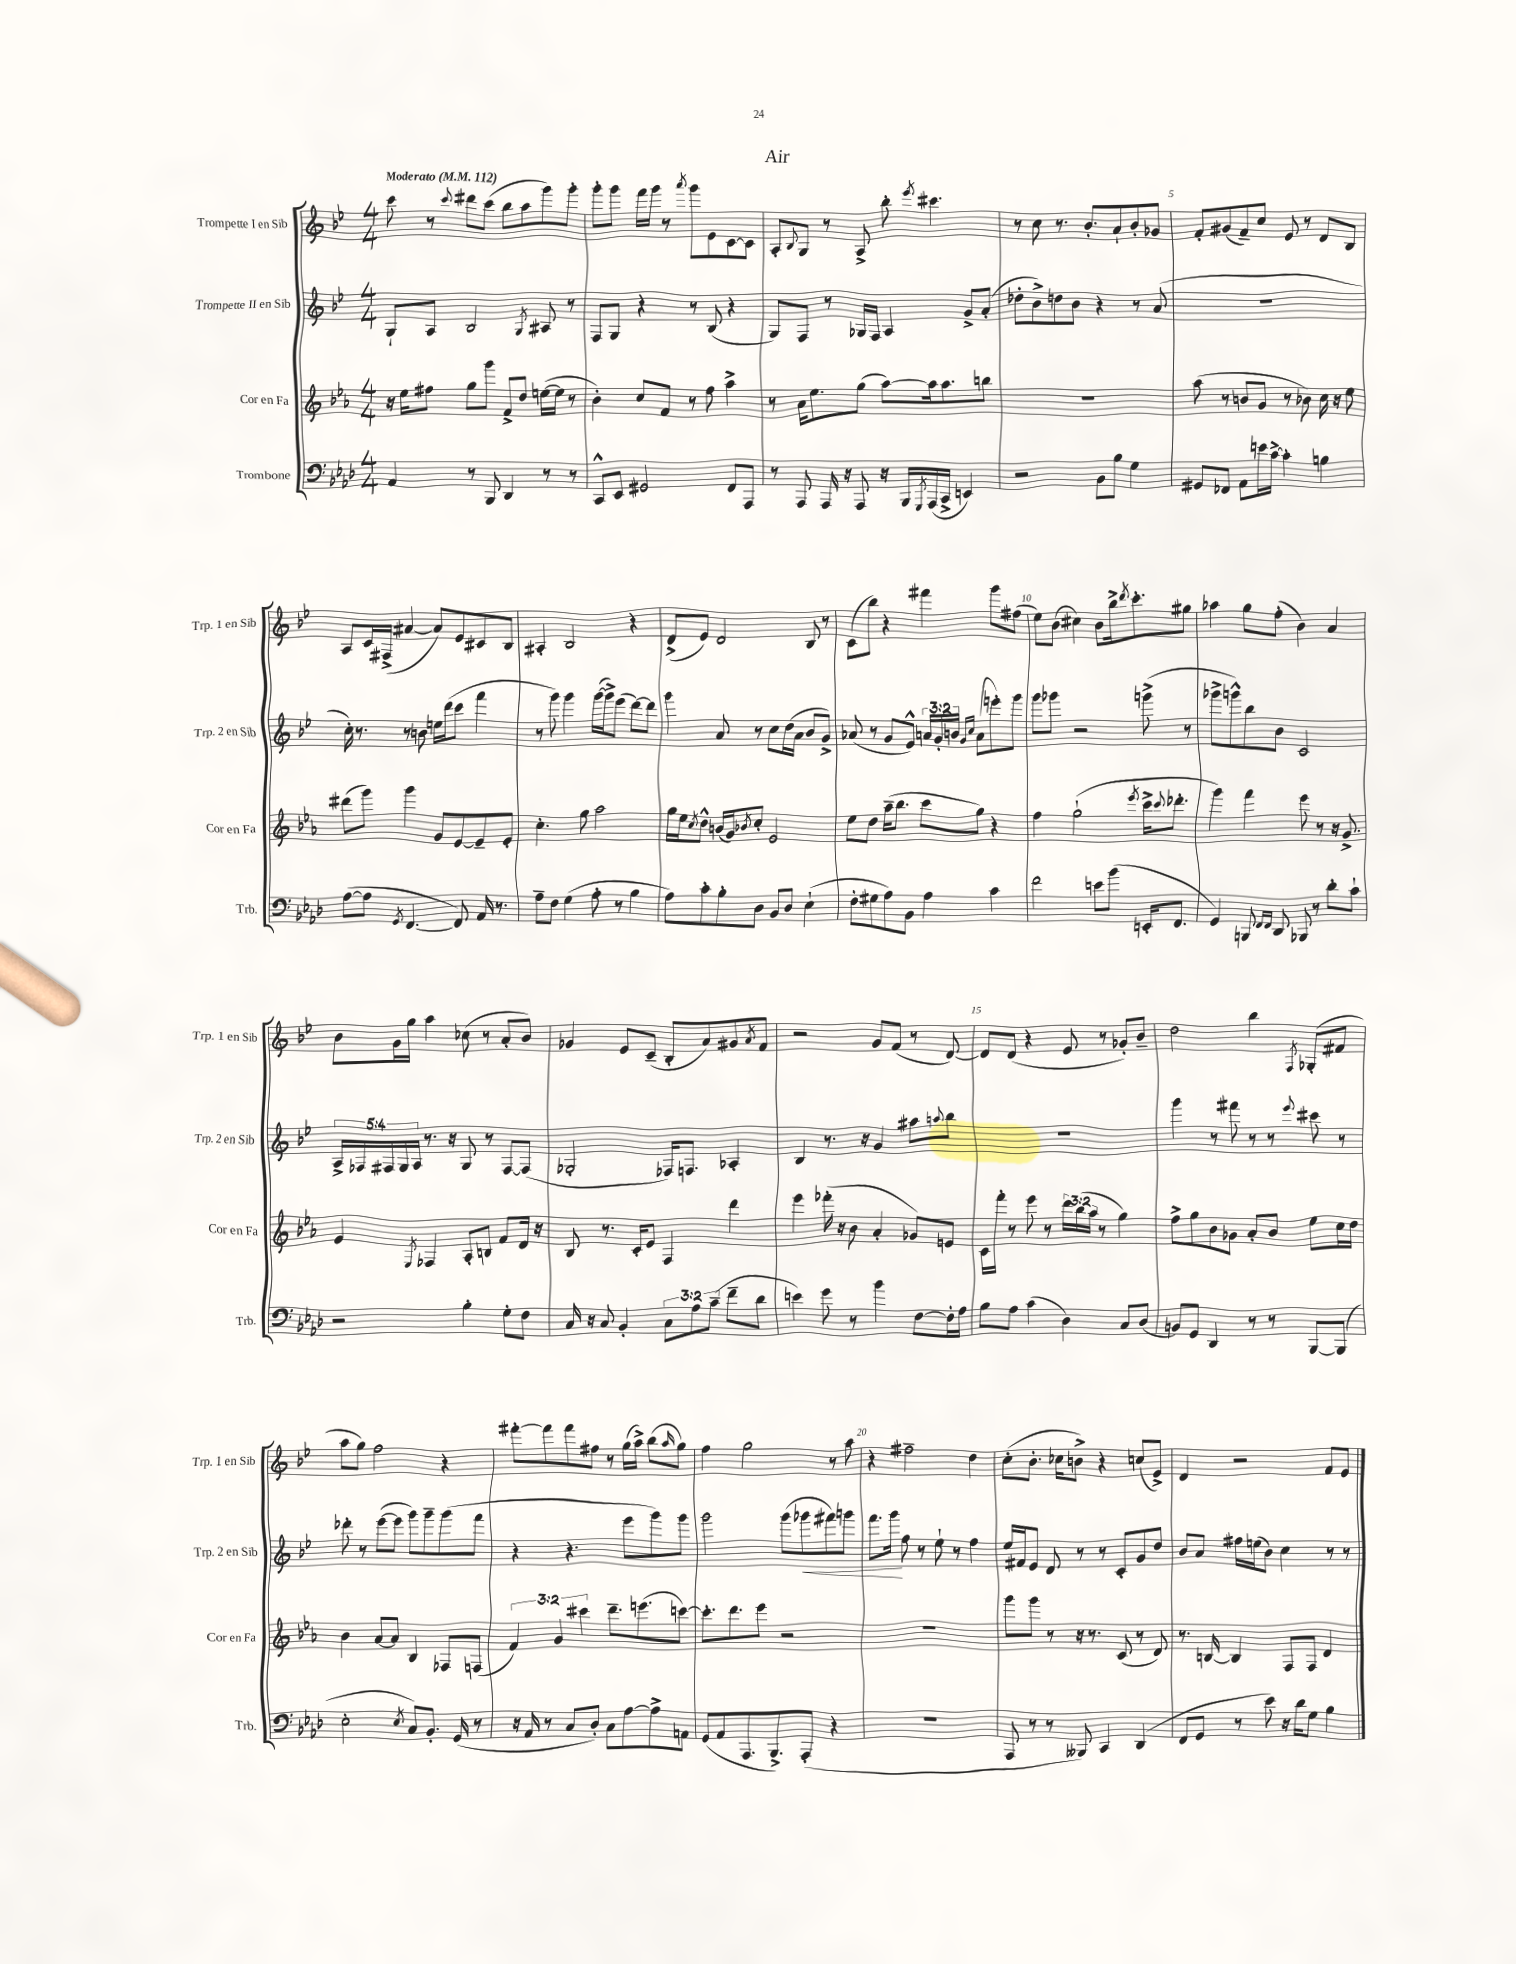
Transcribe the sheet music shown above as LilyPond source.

\header { title = "Air" }
<<
\new StaffGroup <<
\new Staff = "s0" \with { instrumentName = "Trompette I en Sib" shortInstrumentName = "Trp. 1 en Sib" } {
    \clef treble \key bes \major \numericTimeSignature \time 4/4 \tempo "Moderato" 4 = 112
    c'''8 r8 \appoggiatura { c'''8 } dis'''8 c'''8( bes''8 a''8 g'''8) g'''8-. |
    g'''8-. g'''8 f'''16 g'''16 r8 \acciaccatura { a'''8 } g'''8 ees'8 c'8~ c'8 |
    a8-. \appoggiatura { bes8 } g8 r8 a8-> bes''8-. \acciaccatura { ees'''8 } cis'''4. |
    r8 c''8 r8. bes'8.-. a'8-! bes'8-. ges'8 |
    f'8-. gis'8( f'8--) c''8 ees'8 r8 d'8 bes8 |
    a8 c'16 fis16->( ais'4~ ais'8) ees'8 cis'8 bes8 |
    ais4-. bes2 r4 |
    d'8->( ees'8) d'2 bes8 r8 |
    c'8( bes''8) r4 fis'''4 g'''8 fis''8( |
    ees''8) bes'8( cis''4) bes'8 bes''16-> \acciaccatura { d'''8 } c'''8.-. gis''8 |
    aes''4 g''8 f''8-.( bes'4) a'4 |
    bes'8 g'16 g''16 a''4 ces''8( r8 a'8-. bes'8) |
    ges'4 ees'8 c'8--( bes8-. a'8) gis'8 \acciaccatura { a'8 } f'8 |
    r2 g'8 f'8( r8 d'8~) |
    d'8 d'8( r4 ees'8 r8 ges'8-.) bes'8-- |
    d''2 bes''4 \acciaccatura { f8 } ges8-.( fis'8 |
    a''8 g''8) f''2 r4 |
    fis'''8~-. fis'''8 fis'''8 fis''8 r8 g''16( a''16->) bes''8( \grace { a''16 } g''8) |
    f''4 g''2 r8 a''8 |
    r4 fis''2-- d''4 |
    c''8-.( bes'8.-. ces''16 b'8->) r4 c''8( ees'8->) |
    d'4 r2 f'8 ees'8 \bar "|." |
}
\new Staff = "s1" \with { instrumentName = "Trompette II en Sib" shortInstrumentName = "Trp. 2 en Sib" } {
    \clef treble \key bes \major \numericTimeSignature \time 4/4 \override Staff.TupletNumber.text = #tuplet-number::calc-fraction-text
    g8-! a8 bes2 \acciaccatura { g8 } ais8 r8 |
    f8 g8 r4 r8 bes8( r4 |
    g8) f8 r8 ges16 f16 a4 g'8-> a'8-.( |
    des''8-. bes'8->) d''8 bes'8 r4 r8 a'8( |
    R1 |
    c''16-.) r8. r8 b'8 e''16 d'''16( c'''8 f'''4 |
    r8 g'''8) g'''4 g'''16~( g'''16->) ees'''8( d'''8~) d'''8 |
    g'''4 a'8 r8 c''8 d''16( a'16 bes'8 g'8->) |
    aes'8( r8 g'8 ees'8-^) \tuplet 3/2 { a'16 g'16-. b'16 } \grace { g'16 c''16 } a'8( e'''8-.) g'''8 |
    g'''8 ges'''8 r2 g'''8->( r8 |
    ges'''8-> g'''8-^) bes''8 bes'8 c'2 |
    \tuplet 5/4 { a16-> fes16 fis16 g16 a16 } r8. r16 g8 r8 fis8~ fis8( |
    ges2-. fes16) f8. aes4-. |
    bes4 r8. r16 g'4 ais''8 \appoggiatura { a''8 } bes''8 |
    R1 |
    g'''4 r8 fis'''8 r8 r8 \appoggiatura { ees'''8 } cis'''8 r8 |
    des'''8-. r8 ees'''8~( ees'''8 g'''8) g'''8-- g'''8( f'''8 |
    r4 r4. ees'''8 g'''8) g'''8 |
    g'''2 g'''8( ges'''8\< fis'''8) g'''8 |
    f'''8. g'''16\! f''8 r8 ees''8-! r8 f''4 |
    ees''16 fis'16 ees'8 d'8 r8 r8 c'8-. g'8 d''8 |
    bes'8 a'8 fis''16 e''16( bes'8) c''4 r8 r8 \bar "|." |
}
\new Staff = "s2" \with { instrumentName = "Cor en Fa" shortInstrumentName = "Cor en Fa" } {
    \clef treble \key ees \major \numericTimeSignature \time 4/4 \override Staff.TupletNumber.text = #tuplet-number::calc-fraction-text
    r16 ees''16 fis''8 g''8 g'''8 f'8-> d''8 e''16~( e''16 r8 |
    bes'4-.) c''8 f'8 r8 f''8 aes''4-> |
    r8 aes'16 ees''8. g''8( aes''8~) aes''16 aes''8. b''8 |
    R1 |
    aes''8( r8 b'8 g'8 r8 bes'8) c''16 r16 ees''8 |
    dis'''8( g'''8) g'''4 g'8 ees'8~ ees'8-- ees'8-. |
    c''4.-. g''8 aes''2 |
    g''16 ees''16 \acciaccatura { c''8 } d''8-^ b'16( g'16) \acciaccatura { bes'8 } c''8-. ees'2 |
    ees''8 d''8 aes''16--( bes''8. c'''8 g''8) r4 |
    f''4 g''2-!( \acciaccatura { ees'''8 } c'''16-> \appoggiatura { c'''8 } des'''8.-. |
    g'''4) f'''4 ees'''8 r8 r16 g'8.-> |
    ees'4 \acciaccatura { ees8 } fes4 aes8-. b8 f'8 d'16 r16 |
    bes8 r8. c'16-. ees'8 f4 d'''4 |
    ees'''4 fes'''16-.( r16 bes'8 aes'4-. ges'8) e'8 |
    c'16 f'''16-. r8 ees'''8 r8 \tuplet 3/2 { d'''16 bes''16( aes''16 } r8 g''4) |
    f''8-> g''8 bes'8 ges'8 aes'8-. bes'8 ees''8 c''16 d''16 |
    bes'4 aes'8~ aes'8 bes4 fes8 f8( |
    \tuplet 3/2 { f'4) g'4 cis'''4 } d'''8.-- e'''8.( c'''8~) |
    c'''8.-. d'''8. ees'''8 r2 |
    R1 |
    g'''8 g'''8 r8 r16 r8. c'8( r8 d'8) |
    r8. b16~ b4 f8 f8 d'4 \bar "|." |
}
\new Staff = "s3" \with { instrumentName = "Trombone" shortInstrumentName = "Trb." } {
    \clef bass \key aes \major \numericTimeSignature \time 4/4 \override Staff.TupletNumber.text = #tuplet-number::calc-fraction-text
    aes,4 r8 bes,,8 des,4 r8 r8 |
    c,8-^ ees,8 gis,2 f,8 aes,,8 |
    r8 aes,,8 aes,,16 r16 aes,,8 r16 bes,,16 \acciaccatura { g,,8 } aes,,16( c,16-> e,4) |
    r2 bes,8 bes8 g4 |
    gis,8 fes,8 aes,8 e'16 c'16~-> c'4-. b4 |
    aes8~( aes8 \acciaccatura { g,8 } f,4.~ f,8) aes,16 r8. |
    aes8-- f8 g4( aes8-. r8 bes4 |
    aes8) c'8-. bes8-. des8 bes,8 des8 ees4-!( |
    f8-. gis8 aes8) bes,8 aes4 c'4 |
    f'2 e'8 bes'8( e,16-. f,8. |
    g,4) b,,8 \grace { f,16 f,16 } des,8 bes,,8 r8 des'8-. c'8-! |
    r2 bes4-. g8-. f8 |
    c16 r16 c8 bes,4-. \tuplet 3/2 { c8 aes8 c'8--( } f'8-- des'8 |
    e'4) g'8 r8 bes'4 f8~ f16-. aes16 |
    bes8 aes8 c'4( des4) c8 des8( |
    b,8) g,8 des,4 r8 r8 bes,,8~ bes,,8( |
    ees2-. \acciaccatura { ees8 } c8) bes,8.-. g,16( r8 |
    r16 aes,16 r8 c8 des8-.) c8 aes8~ aes8-> a,8 |
    g,8( aes,8 aes,,8. bes,,8.->) aes,,8-.( r4 |
    R1 |
    aes,,8 r8 r8 beses,,8) c,4 des,4( |
    f,8 g,8 r8 ees'8) r16 des'16 g8 bes4 \bar "|." |
}
>>
>>
\layout { \context { \Score \override BarNumber.break-visibility = ##(#f #t #t) barNumberVisibility = #(every-nth-bar-number-visible 5) } }
